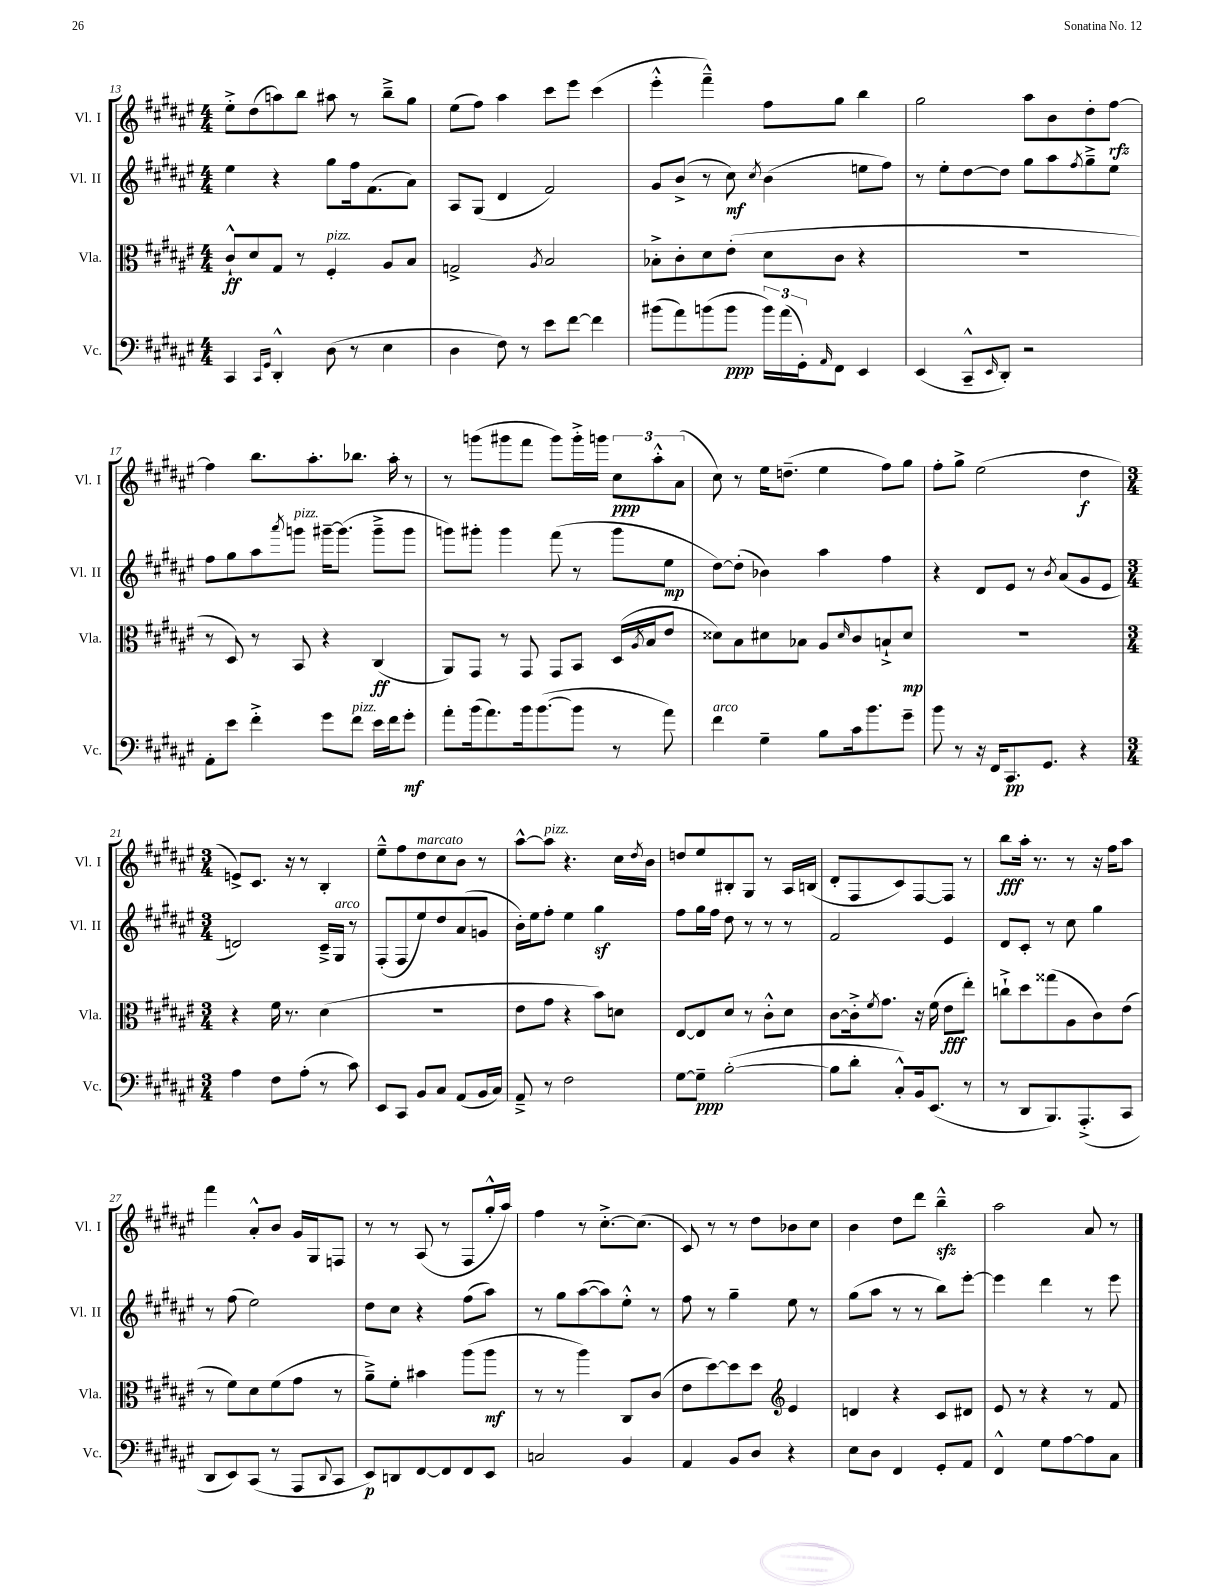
<<
\new StaffGroup <<
\new Staff = "s0" \with { instrumentName = "Vl. I" shortInstrumentName = "Vl. I" } {
    \clef treble \key fis \major \numericTimeSignature \time 4/4
    eis''8-.-> dis''8( a''8) b''8 ais''8 r8 b''8---> gis''8 |
    eis''8( fis''8) ais''4 cis'''8 eis'''8 cis'''4( |
    eis'''4-.-^ fis'''4---^) fis''8 gis''8 b''4 |
    gis''2 ais''8 b'8 dis''8-. fis''8~\rfz |
    fis''4 b''8. ais''8.-. bes''8. ais''16-. r8 |
    r8 g'''8( gis'''8 fis'''8 gis'''8) gis'''16-.-> g'''16 \tuplet 3/2 { cis''8\ppp ais''8-.-^ ais'8( } |
    cis''8) r8 eis''16 d''8.--( eis''4 fis''8) gis''8 |
    fis''8-. gis''8-> eis''2( dis''4\f |
    \numericTimeSignature \time 3/4 e'8->) cis'8. r16 r8 b4-. |
    eis''8---^ fis''8 dis''8^\markup { \italic "marcato" } cis''8 b'8 r8 |
    ais''8~-^ ais''8^\markup { \italic "pizz." } r4. cis''16 \acciaccatura { dis''8 } b'16 |
    d''8 eis''8 bis8-. gis8 r8 ais16 b16( |
    dis'8-. fis8 cis'8) fis8~ fis8 r8 |
    b''8\fff ais''16-. r8. r8 r16 fis''16 ais''8 |
    fis'''4 ais'8-.-^ b'8 gis'16 gis16 f8 |
    r8 r8 ais8( r8 fis8 gis''16-.-^ ais''16) |
    fis''4 r8 cis''8.~-.-> cis''8.( |
    cis'8) r8 r8 dis''8 bes'8 cis''8 |
    b'4 dis''8 dis'''8 b''4---^\sfz |
    ais''2 ais'8 r8 \bar "|." |
}
\new Staff = "s1" \with { instrumentName = "Vl. II" shortInstrumentName = "Vl. II" } {
    \clef treble \key fis \major \numericTimeSignature \time 4/4
    eis''4 r4 gis''8 fis''16 fis'8.( ais'8) |
    ais8 gis8( dis'4 fis'2) |
    gis'8 b'8->( r8 cis''8\mf) \acciaccatura { cis''8 } b'4( e''8 fis''8) |
    r8 eis''8-. dis''8~ dis''8 gis''8 ais''8 \acciaccatura { fis''8 } gis''8---> eis''8 |
    fis''8 gis''8 ais''8 \acciaccatura { ais'''8 } g'''8^\markup { \italic "pizz." } gis'''16~-- gis'''8.( gis'''8---> gis'''8 |
    g'''8) gis'''8-. gis'''4 fis'''8( r8 gis'''8 eis''8\mp |
    dis''8~) dis''8-.( bes'4) ais''4 fis''4 |
    r4 dis'8 eis'8 r8 \acciaccatura { b'8 } ais'8( gis'8 eis'8 |
    \numericTimeSignature \time 3/4 d'2) cis'16---> gis16^\markup { \italic "arco" } r8 |
    fis8-.( fis8 eis''8) dis''8 ais'8( g'8 |
    b'16-.) eis''16 fis''8-. eis''4 gis''4\sf |
    fis''8 gis''16 fis''16 dis''8 r8 r8 r8 |
    fis'2 eis'4 |
    dis'8 cis'8-. r8 cis''8 gis''4 |
    r8 fis''8( eis''2) |
    dis''8 cis''8 r4 fis''8( ais''8) |
    r8 gis''8 ais''8~( ais''8) eis''8-.-^ r8 |
    fis''8 r8 gis''4-- eis''8 r8 |
    gis''8( ais''8 r8 r8 b''8) eis'''8~-. |
    eis'''4 dis'''4 r8 eis'''8 \bar "|." |
}
\new Staff = "s2" \with { instrumentName = "Vla." shortInstrumentName = "Vla." } {
    \clef alto \key fis \major \numericTimeSignature \time 4/4
    cis'8-!-^\ff dis'8 gis8 r8 fis4-.^\markup { \italic "pizz." } ais8 b8 |
    g2-> \acciaccatura { ais8 } b2 |
    bes8-.-> cis'8-. dis'8 eis'8-.( dis'8 cis'8 r4 |
    R1 |
    r8 dis8) r8 b,8 r4 cis4\ff( |
    ais,8) gis,8 r8 gis,8 gis,8 b,8 dis16( \acciaccatura { ais8 } b16 eis'8 |
    disis'8) b8 dis'8 bes8 ais8 \grace { dis'16 } cis'8 b8-!-> dis'8\mp |
    R1 |
    \numericTimeSignature \time 3/4 r4 fis'16 r8. dis'4( |
    R2. |
    eis'8 gis'8 r4 b'8) d'8 |
    eis8~ eis8 dis'8 r8 cis'8-.-^ dis'8 |
    cis'8~ cis'16-.-> \acciaccatura { fis'8 } gis'8. r16 fis'16( eis'8\fff eis''8-.) |
    c''8-!-> dis''8 gisis''8( ais8 cis'8) eis'8( |
    r8 fis'8) dis'8 fis'8( gis'8 r8 |
    ais'8--->) fis'8-. bis'4 ais''8( ais''8\mf |
    r8 r8 ais''4) cis8 cis'8( |
    eis'8 dis''8~) dis''8 dis''8 \clef treble eis'4 |
    d'4 r4 cis'8 dis'8 |
    eis'8 r8 r4 r8 fis'8 \bar "|." |
}
\new Staff = "s3" \with { instrumentName = "Vc." shortInstrumentName = "Vc." } {
    \clef bass \key fis \major \numericTimeSignature \time 4/4
    cis,4 \grace { cis,16 gis,16 } dis,4-.-^ dis8( r8 eis4 |
    dis4 fis8) r8 eis'8 fis'8~ fis'4 |
    bis'8( ais'8) b'8( b'8\ppp \tuplet 3/2 { b'16) ais'16( gis,16-.) } \grace { ais,16 } fis,8 eis,4 |
    eis,4( cis,8---^ \grace { eis,16 } dis,8-.) r2 |
    ais,8-. eis'8 fis'4-.-> gis'8 fis'8^\markup { \italic "pizz." } eis'16 fis'16 gis'8-.\mf |
    ais'8-. b'16( ais'8.) b'16 b'8.~( b'8 r8 ais'8) |
    fis'4^\markup { \italic "arco" } gis4-- b8 cis'16 b'8. gis'8-- |
    b'8 r8 r16 fis,16 cis,8.\pp gis,8. r4 |
    \numericTimeSignature \time 3/4 ais4 fis8 ais8-.( r8 cis'8) |
    eis,8 cis,8 b,8 cis8 ais,8( b,16 cis16) |
    ais,8---> r8 fis2 |
    gis8~ gis8--\ppp b2~-.( |
    b8 dis'8-. cis8-.-^) b,16 eis,8.( r8 |
    r8 dis,8 b,,8.) ais,,8.-.->( cis,8 |
    dis,8 eis,8) cis,8( r8 ais,,8 \appoggiatura { dis,8 } cis,8 |
    eis,8\p) d,8 fis,8~ fis,8 fis,8 eis,8 |
    c2 b,4 |
    ais,4 b,8 dis8 r4 |
    eis8 dis8 fis,4 gis,8-. ais,8 |
    fis,4-^ gis8 ais8~ ais8 cis8 \bar "|." |
}
>>
>>
\layout { \context { \Score currentBarNumber = #13 } }
